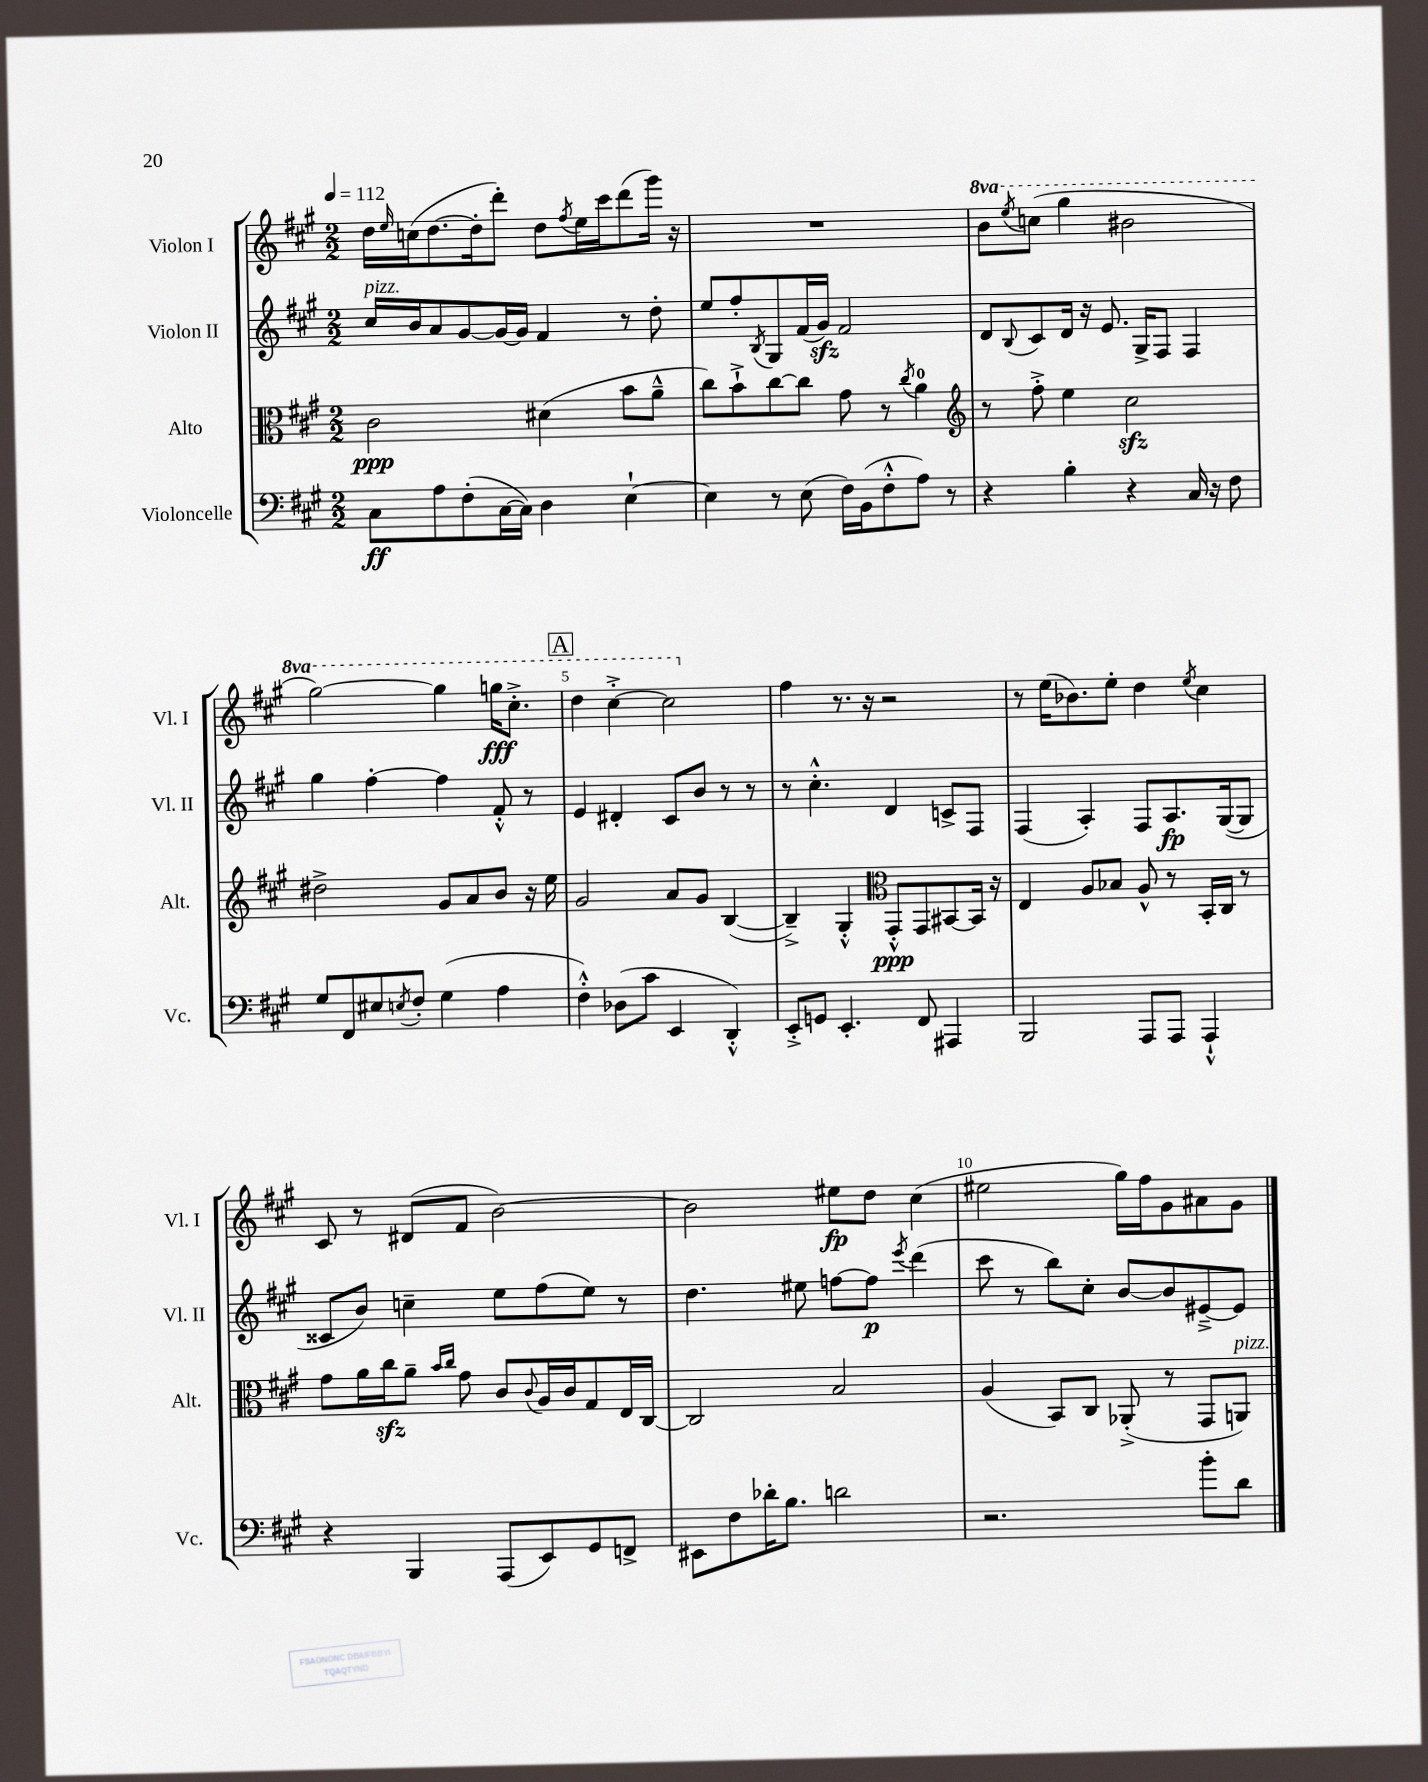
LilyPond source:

<<
\new StaffGroup <<
\new Staff = "s0" \with { instrumentName = "Violon I" shortInstrumentName = "Vl. I" } {
    \clef treble \key a \major \numericTimeSignature \time 2/2 \set Staff.ottavationMarkups = #ottavation-simple-ordinals \tempo 4 = 112
    d''16 \grace { e''16 } c''16( d''8.~ d''16-. d'''8-.) d''8 \acciaccatura { fis''8 } e''16 cis'''16 d'''8( gis'''16) r16 |
    R1 |
    \ottava #1 b''8 \acciaccatura { e'''8 } c'''8( gis'''4 bis''2 |
    gis'''2~) gis'''4 g'''16\fff cis'''8.-.-> |
    \mark \markup { \box "A" } d'''4 cis'''4~-.-> cis'''2 \ottava #0 |
    fis''4 r8. r16 r2 |
    r8 e''16( bes'8.) e''8-. d''4 \acciaccatura { e''8 } cis''4 |
    cis'8 r8 dis'8( fis'8 b'2~) |
    b'2 eis''8\fp d''8 cis''4( |
    eis''2 gis''16) fis''16 gis'8 ais'8 gis'8 \bar "|." |
}
\new Staff = "s1" \with { instrumentName = "Violon II" shortInstrumentName = "Vl. II" } {
    \clef treble \key a \major \numericTimeSignature \time 2/2
    cis''16^\markup { \italic "pizz." } b'16 a'8 gis'8~ gis'16~ gis'16 fis'4 r8 d''8-. |
    e''8 fis''8-. \acciaccatura { b8 } gis8 fis'16( gis'16\sfz) fis'2 |
    d'8 \appoggiatura { b8 } cis'8 d'16 r16 e'8. gis16-> fis8 fis4 |
    gis''4 fis''4~-. fis''4 fis'8-.-^ r8 |
    \mark \markup { \box "A" } e'4 dis'4-. cis'8 b'8 r8 r8 |
    r8 cis''4.-.-^ d'4 c'8-> fis8 |
    fis4( a4-.) fis8 a8.\fp gis16~( gis8 |
    cisis'8 b'8) c''4-- e''8 fis''8( e''8) r8 |
    d''4. eis''8 f''8~ f''8\p \acciaccatura { e'''8 } d'''4( |
    cis'''8 r8 b''8) cis''8-. b'8~ b'8 eis'8~---> eis'8 \bar "|." |
}
\new Staff = "s2" \with { instrumentName = "Alto" shortInstrumentName = "Alt." } {
    \clef alto \key a \major \numericTimeSignature \time 2/2
    cis'2\ppp dis'4( b'8 a'8---^ |
    cis''8) b'8-!-> cis''8~ cis''8 gis'8 r8 \acciaccatura { cis''8 } a'4-0 |
    \clef treble r8 fis''8-.-> e''4 cis''2\sfz |
    dis''2-> gis'8 a'8 b'8 r16 e''16 |
    \mark \markup { \box "A" } gis'2 a'8 gis'8 b4~( |
    b4--->) gis4-.-^ \clef alto gis,8-.-^\ppp gis,8 bis,8~ bis,16 r16 |
    e4 a8 bes8 a8-^ r8 b,16-. cis16 r8 |
    gis'8 a'16 cis''16\sfz a'8-- \grace { b'16 cis''16 } gis'8 cis'8 \appoggiatura { cis'8 } a16 cis'16 gis8 e16 cis16~ |
    cis2 b2 |
    a4( b,8) cis8 aes,8-.->( r8 gis,8 a,8^\markup { \italic "pizz." }) \bar "|." |
}
\new Staff = "s3" \with { instrumentName = "Violoncelle" shortInstrumentName = "Vc." } {
    \clef bass \key a \major \numericTimeSignature \time 2/2
    cis8\ff a8 fis8-.( cis16~ cis16) d4 e4~-! |
    e4 r8 e8( fis16) b,16( fis8-.-^ a8) r8 |
    r4 b4-. r4 cis16 r16 fis8 |
    gis8 fis,8 eis8 \acciaccatura { e8 } fis8-. gis4( a4 |
    \mark \markup { \box "A" } fis4-.-^) des8( cis'8 e,4 d,4-.-^) |
    e,8-.-> g,8 e,4.-. fis,8 ais,,4 |
    b,,2 a,,8 a,,8 a,,4-!-^ |
    r4 b,,4 a,,8( e,8) gis,8 f,8-> |
    eis,8 fis8 des'16-. b8. d'2 |
    r2. b'8-. d'8 \bar "|." |
}
>>
>>
\layout { \context { \Score \override BarNumber.break-visibility = ##(#f #t #t) barNumberVisibility = #(every-nth-bar-number-visible 5) } }
